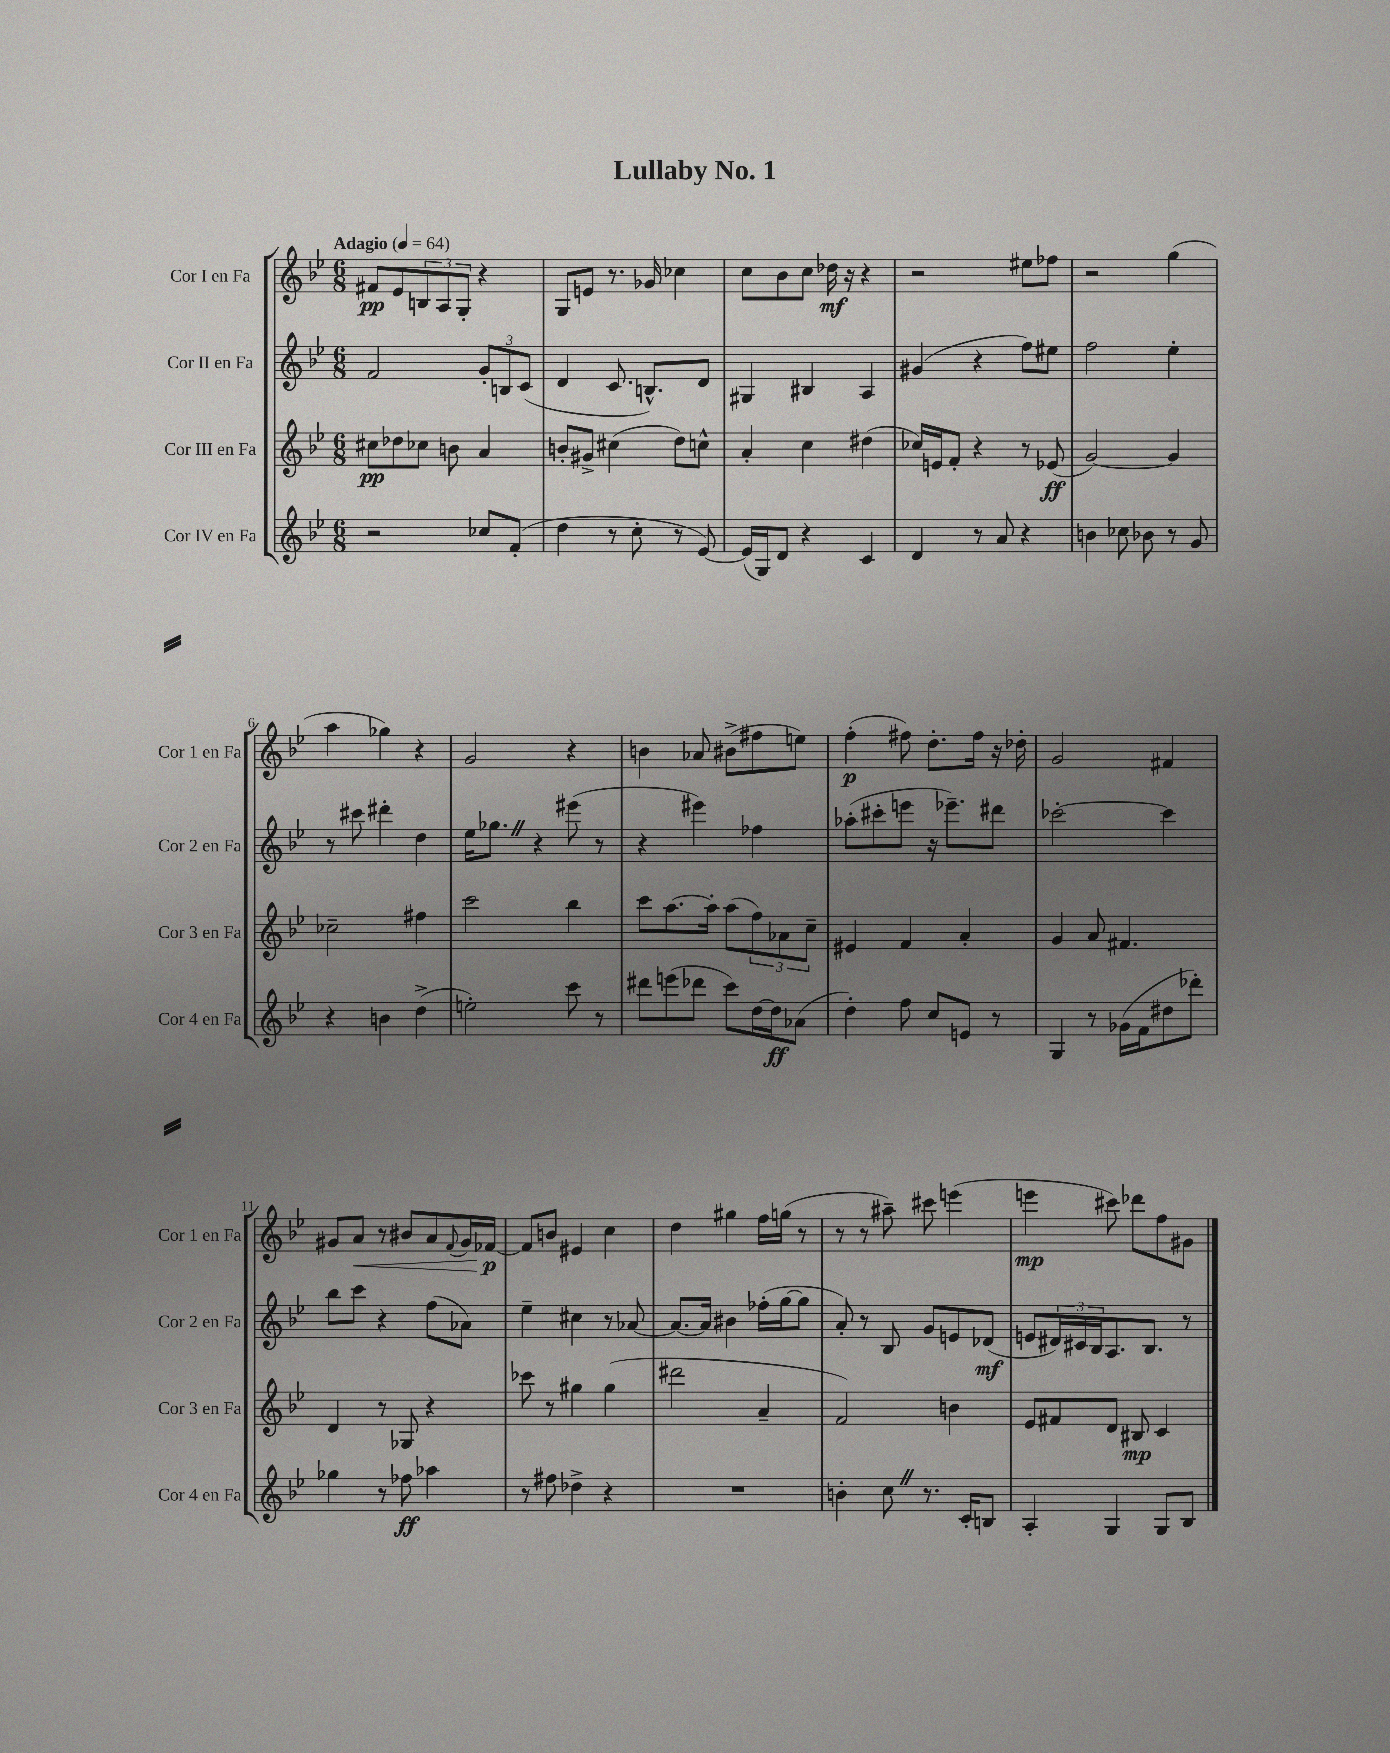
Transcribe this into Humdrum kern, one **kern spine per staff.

**kern	**dynam	**kern	**dynam	**kern	**dynam	**kern	**dynam
*part4	*part4	*part3	*part3	*part2	*part2	*part1	*part1
*staff4	*staff4	*staff3	*staff3	*staff2	*staff2	*staff1	*staff1
*I"Cor IV en Fa	*	*I"Cor III en Fa	*	*I"Cor II en Fa	*	*I"Cor I en Fa	*
*I'Cor 4 en Fa	*	*I'Cor 3 en Fa	*	*I'Cor 2 en Fa	*	*I'Cor 1 en Fa	*
*clefG2	*	*clefG2	*	*clefG2	*	*clefG2	*
*k[b-e-]	*	*k[b-e-]	*	*k[b-e-]	*	*k[b-e-]	*
*M6/8	*	*M6/8	*	*M6/8	*	*M6/8	*
*MM64	*	*MM64	*	*MM64	*	*MM64	*
=1	=1	=1	=1	=1	=1	=1	=1
!	!	!	!	!	!	!LO:TX:a:B:t=Adagio	!
2r	.	8cc#X\L	pp	2f/	.	8f#X/L	pp
.	.	8dd-X\	.	.	.	8e-/	.
.	.	8cc-X\J	.	.	.	12Bn/	.
.	.	.	.	.	.	12A/	.
.	.	8bn\	.	.	.	.	.
.	.	.	.	.	.	12G'/J	.
8cc-X/L	.	4a/	.	12g'/L	.	4r	.
.	.	.	.	12Bn/	.	.	.
(8f'/J	.	.	.	.	.	.	.
.	.	.	.	(12c/J	.	.	.
=2	=2	=2	=2	=2	=2	=2	=2
4dd\	.	8bn'/L	.	4d/	.	8G/L	.
.	.	8g#X^/J	.	.	.	8en/J	.
8r	.	(4cc#X\	.	8.c/	.	8.r	.
8cc'\	.	.	.	.	.	.	.
.	.	.	.	8.Bn^^/L)	.	16g-X/	.
8r	.	8dd\L)	.	.	.	4cc-X\	.
[8e-/)	.	8ccn^^\J	.	8d/J	.	.	.
=3	=3	=3	=3	=3	=3	=3	=3
(16e-/LL]	.	4a'/	.	4G#X/	.	8cc\L	.
16G/J)	.	.	.	.	.	.	.
8d/J	.	.	.	.	.	8b-\	.
4r	.	4cc\	.	4B#X/	.	8cc\J	.
.	.	.	.	.	.	16dd-X\	mf
.	.	.	.	.	.	16r	.
4c/	.	(4dd#X\	.	4A/	.	4r	.
=4	=4	=4	=4	=4	=4	=4	=4
4d/	.	16cc-X/LL)	.	(4g#X/	.	2r	.
.	.	16en/J	.	.	.	.	.
.	.	8f'/J	.	.	.	.	.
8r	.	4r	.	4r	.	.	.
8a/	.	.	.	.	.	.	.
4r	.	8r	.	8ff\L)	.	8ee#X\L	.
.	.	(8e-X/	ff	8ee#X\J	.	8ff-X\J	.
=5	=5	=5	=5	=5	=5	=5	=5
4bn\	.	[2g/)	.	2ff\	.	2r	.
8cc-X\	.	.	.	.	.	.	.
8b-X\	.	.	.	.	.	.	.
8r	.	4g/]	.	4ee-'\	.	(4gg\	.
8g/	.	.	.	.	.	.	.
!!LO:LB:g=z
=6	=6	=6	=6	=6	=6	=6	=6
4r	.	2cc-X~\	.	8r	.	4aa\	.
.	.	.	.	8ccc#X\	.	.	.
4bn\	.	.	.	4ddd#X'\	.	4gg-X\)	.
(4dd^\	.	4ff#X\	.	4dd\	.	4r	.
=7	=7	=7	=7	=7	=7	=7	=7
2een'\)	.	2ccc\	.	16ee-\KL	.	2g/	.
.	.	.	.	8.gg-XZ\J	.	.	.
.	.	.	.	4r	.	.	.
8ccc\	.	4bb-\	.	(8eee#X\	.	4r	.
8r	.	.	.	8r	.	.	.
=8	=8	=8	=8	=8	=8	=8	=8
8ddd#X\L	.	8ccc\L	.	4r	.	4bn\	.
(8eeen\	.	[8.aa\	.	.	.	.	.
8ddd-X\J	.	.	.	4eee#X\)	.	8a-X/	.
.	.	16aa'\Jk]	.	.	.	.	.
8ccc\L)	.	(8aa\L	.	.	.	(8b#X^\L	.
[16dd\L	.	12ff\)	.	4ff-X\	.	8ff#X\	.
16dd\J]	ff	.	.	.	.	.	.
.	.	12a-X\	.	.	.	.	.
(8a-X\J	.	.	.	.	.	8een\J)	.
.	.	12cc~\J	.	.	.	.	.
=9	=9	=9	=9	=9	=9	=9	=9
4dd'\)	.	4e#X/	.	(8aa-X'\L	.	(4ff'\	p
.	.	.	.	8ccc#X'\	.	.	.
8ff\	.	4f/	.	8eeen\J	.	8ff#X\)	.
8cc/L	.	.	.	16r	.	8.dd'\L	.
.	.	.	.	8.eee-X~\L)	.	.	.
8en/J	.	4a'/	.	.	.	.	.
.	.	.	.	.	.	16ff#\Jk	.
8r	.	.	.	8ddd#X\J	.	16r	.
.	.	.	.	.	.	16dd-X'\	.
=10	=10	=10	=10	=10	=10	=10	=10
4G/	.	4g/	.	[2ccc-X'\	.	2g/	.
8r	.	8a/	.	.	.	.	.
(16g-X\LL	.	4.f#X/	.	.	.	.	.
16f\J	.	.	.	.	.	.	.
8dd#X\	.	.	.	4ccc-\]	.	4f#X/	.
8ddd-X'\J)	.	.	.	.	.	.	.
!!LO:LB:g=z
=11	=11	=11	=11	=11	=11	=11	=11
4gg-X\	.	4d/	.	8bb-\L	.	8g#X/L	.
!	!	!	!	!	!	!	!LO:HP:b
.	.	.	.	8ccc\J	.	8a/J	<
8r	.	8r	.	4r	.	8r	.
8ff-X\	ff	8G-X/	.	.	.	8b#X/L	.
4aa-X\	.	4r	.	(8ff\L	.	8a/	.
.	.	.	.	.	.	8qqf/	.
.	.	.	.	8a-X\J)	.	16g#/L	.
.	.	.	.	.	.	[16f-X/JJ	p
.	.	.	.	.	.	.	[
=12	=12	=12	=12	=12	=12	=12	=12
8r	.	8ccc-X\	.	4ee-~\	.	8f-/L]	.
8ff#X\	.	8r	.	.	.	8bn/J	.
4dd-X^\	.	4gg#X\	.	4cc#X\	.	4e#X/	.
4r	.	(4gg#\	.	8r	.	4cc\	.
.	.	.	.	[8a-X/	.	.	.
=13	=13	=13	=13	=13	=13	=13	=13
2.r	.	2ddd#X\	.	8.a-/L_	.	4dd\	.
.	.	.	.	16a-/Jk]	.	.	.
.	.	.	.	4b#X\	.	4gg#X\	.
.	.	4a~/	.	(16ff-X'\LL	.	16ff\LL	.
.	.	.	.	[16gg\J	.	(16ggn\JJ	.
.	.	.	.	8gg\J]	.	8r	.
=14	=14	=14	=14	=14	=14	=14	=14
4bn'\	.	2f/)	.	8a'/)	.	8r	.
.	.	.	.	8r	.	8r	.
8ccZ\	.	.	.	8B-/	.	8aa#X~\)	.
8.r	.	.	.	8g/L	.	8ccc#X\	.
.	.	4bn\	.	8en/	.	(4eeen\	.
16c'/KL	.	.	.	.	.	.	.
8Bn/J	.	.	.	(8d-X/J	mf	.	.
=15	=15	=15	=15	=15	=15	=15	=15
4A'/	.	8e-/L	.	8en/L	.	4eeen\	mp
.	.	8f#X/	.	24d#X/L)	.	.	.
.	.	.	.	24c#X/	.	.	.
.	.	.	.	24B-/J	.	.	.
4G/	.	8d/J	.	8.A/	.	8ccc#X\)	.
.	.	8B#X/	mp	.	.	8ddd-X\L	.
.	.	.	.	8.B-/J	.	.	.
8G/L	.	4c/	.	.	.	8ff\	.
8B-/J	.	.	.	8r	.	8g#X\J	.
==	==	==	==	==	==	==	==
*-	*-	*-	*-	*-	*-	*-	*-
